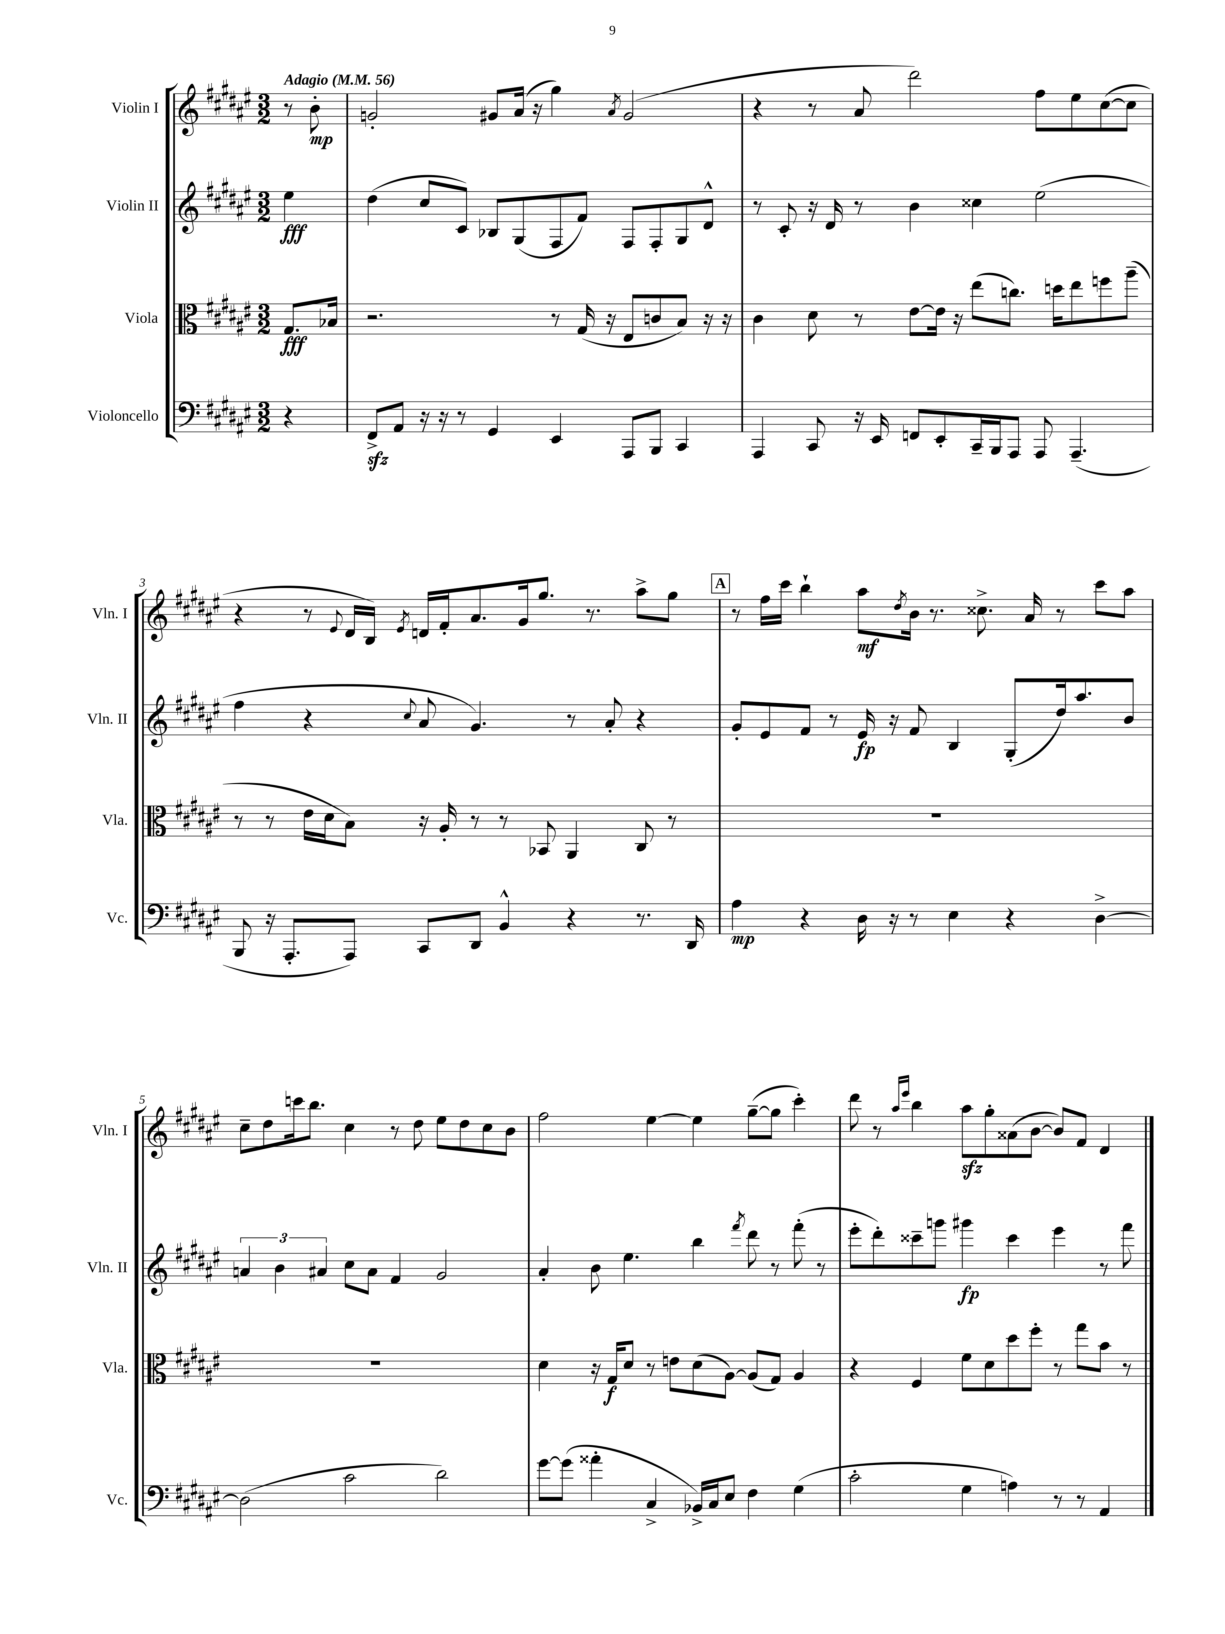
<<
\new StaffGroup <<
\new Staff = "s0" \with { instrumentName = "Violin I" shortInstrumentName = "Vln. I" } {
    \clef treble \key fis \major \numericTimeSignature \time 3/2 \partial 4 \tempo "Adagio" 4 = 56
    r8 b'8-.\mp |
    g'2-. gis'8 ais'16( r16 gis''4) \acciaccatura { ais'8 } gis'2( |
    r4 r8 ais'8 dis'''2) fis''8 eis''8 cis''8~( cis''8 |
    r4 r8 \appoggiatura { eis'8 } dis'16 b16) \acciaccatura { eis'8 } d'16 fis'16-. ais'8. gis'16 gis''8. r8. ais''8-> gis''8 |
    \mark \markup { \box "A" } r8 fis''16 cis'''16 b''4-! ais''8\mf \acciaccatura { dis''8 } b'16 r8. cisis''8.-> ais'16 r8 cis'''8 ais''8 |
    cis''8-- dis''8 c'''16 b''8. cis''4 r8 dis''8 eis''8 dis''8 cis''8 b'8 |
    fis''2 eis''4~ eis''4 gis''8~--( gis''8 cis'''4-.) |
    dis'''8 r8 \grace { ais''16 eis'''16 } b''4 ais''8\sfz gis''8-. aisis'8( b'8~ b'8) fis'8 dis'4 \bar "|." |
}
\new Staff = "s1" \with { instrumentName = "Violin II" shortInstrumentName = "Vln. II" } {
    \clef treble \key fis \major \numericTimeSignature \time 3/2 \partial 4
    eis''4\fff |
    dis''4( cis''8 cis'8) bes8 gis8( fis8 fis'8) fis8 fis8-. gis8 dis'8-^ |
    r8 cis'8-. r16 dis'16 r8 b'4 cisis''4 eis''2( |
    fis''4 r4 \appoggiatura { cis''8 } ais'8 gis'4.) r8 ais'8-. r4 |
    \mark \markup { \box "A" } gis'8-. eis'8 fis'8 r8 eis'16\fp r16 fis'8 b4 gis8-.( dis''16) ais''8. b'8 |
    \tuplet 3/2 { a'4 b'4 ais'4 } cis''8 ais'8 fis'4 gis'2 |
    ais'4-. b'8 eis''4. b''4 \acciaccatura { fis'''8 } dis'''8 r8 fis'''8-.( r8 |
    eis'''8-. dis'''8-.) cisis'''8-- g'''8 gis'''4\fp cisis'''4 eis'''4 r8 fis'''8 \bar "|." |
}
\new Staff = "s2" \with { instrumentName = "Viola" shortInstrumentName = "Vla." } {
    \clef alto \key fis \major \numericTimeSignature \time 3/2 \partial 4
    gis8.\fff bes16 |
    r2. r8 gis16( r16 eis8 c'8 b8) r16 r16 |
    cis'4 dis'8 r8 eis'8~ eis'16 r16 eis''8( c''8.) d''16 eis''8 f''8 ais''8--( |
    r8 r8 eis'16 dis'16 b8) r16 ais16-. r8 r8 bes,8 ais,4 cis8 r8 |
    \mark \markup { \box "A" } R1. |
    R1. |
    dis'4 r16 gis16\f dis'8 r8 e'8 dis'8( ais8~) ais8( gis8) ais4 |
    r4 fis4 fis'8 dis'8 dis''8 fis''8-. r8 gis''8 b'8 r8 \bar "|." |
}
\new Staff = "s3" \with { instrumentName = "Violoncello" shortInstrumentName = "Vc." } {
    \clef bass \key fis \major \numericTimeSignature \time 3/2 \partial 4
    r4 |
    fis,8->\sfz ais,8 r16 r16 r8 gis,4 eis,4 ais,,8 b,,8 cis,4 |
    ais,,4 cis,8 r16 eis,16 f,8 eis,8-. cis,16-- b,,16 ais,,8 ais,,8 ais,,4.--( |
    b,,8 r16 ais,,8.-. ais,,8) cis,8 dis,8 b,4-^ r4 r8. dis,16 |
    \mark \markup { \box "A" } ais4\mp r4 dis16 r16 r8 eis4 r4 dis4~-> |
    dis2( cis'2 dis'2) |
    gis'8~ gis'8( aisis'4-. cis4-> bes,16->) cis16 eis8 fis4 gis4( |
    cis'2-. gis4 a4) r8 r8 ais,4 \bar "|." |
}
>>
>>
